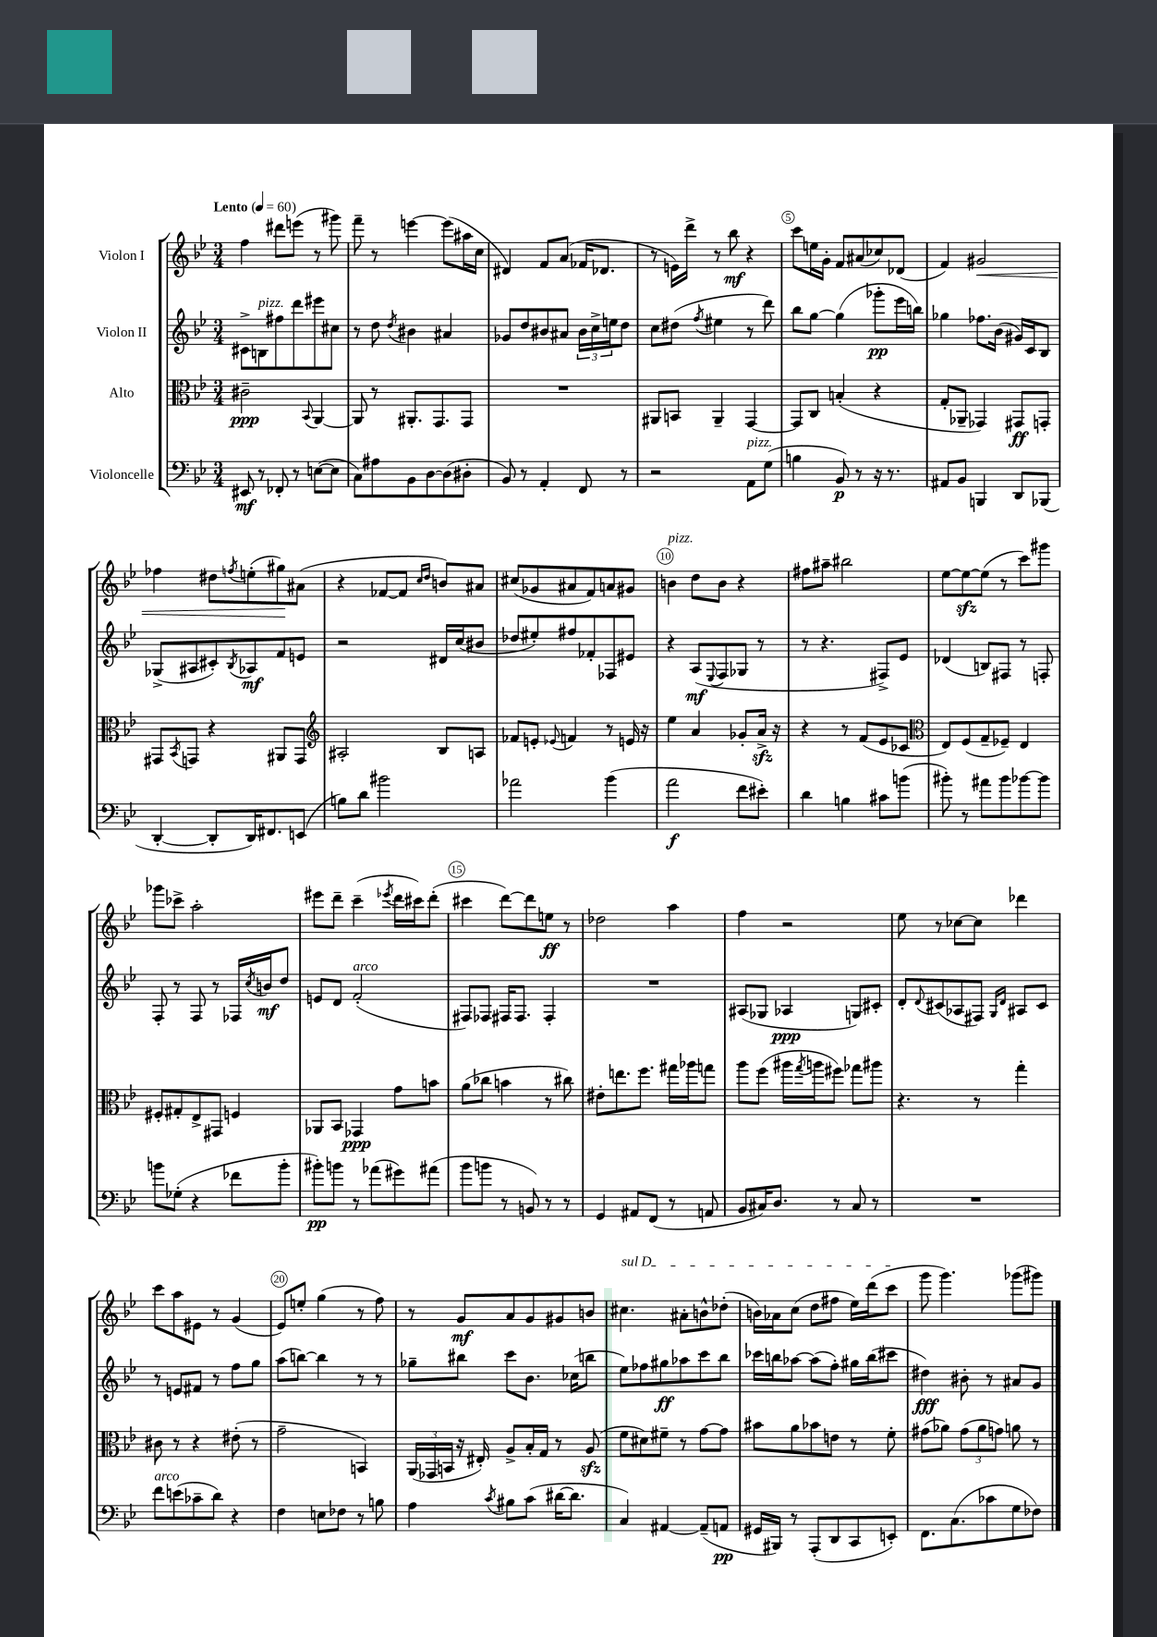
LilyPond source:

<<
\new StaffGroup <<
\new Staff = "s0" \with { instrumentName = "Violon I" } {
    \clef treble \key bes \major \numericTimeSignature \time 3/4 \tempo "Lento" 4 = 60
    f''4 dis'''8 e'''8( r8 gis'''8) |
    f'''8-- r8 e'''4~ e'''8( ais''16 c''16 |
    dis'4) f'8 a'8( fes'16 des'8. |
    r8 e'16) d'''16-> r8 bes''8\mf r4 |
    c'''8 e''16 g'16-. f'8 ais'8( ces''8) des'8( |
    f'4) gis'2\< |
    fes''4 dis''8 \acciaccatura { f''8 } e''8-.( gis''8\!) ais'8( |
    r4 fes'8~ fes'8 \grace { c''16 d''16 } b'8) ais'8 |
    cis''8( ges'8 ais'8 f'8) a'8 gis'8 |
    b'4^\markup { \italic "pizz." } d''8 b'8 r4 |
    fis''8 ais''8-- bis''2 |
    ees''8~ ees''8~\sfz ees''8( r8 c'''8) gis'''8 |
    ges'''8 ces'''8-> a''2-. |
    eis'''8 d'''8-- c'''4--( \acciaccatura { ees'''8 } d'''16 cis'''16) d'''8-.( |
    cis'''4 d'''8~) d'''8 e''8\ff r8 |
    des''2 a''4 |
    f''4 r2 |
    ees''8 r8 ces''8~ ces''8 des'''4 |
    c'''8 a''8 eis'8 r8 g'4( |
    ees'8) e''8-. g''4( r8 f''8) |
    r8 g'8\mf a'8 g'8 gis'8 b'8 |
    \once \override TextSpanner.bound-details.left.text = \markup { \italic "sul D" } cis''4.\startTextSpan ais'8-. b'8-^ des''8-.( |
    b'16) aes'16 c''8( d''8 fis''8 ees''16) d'''16( c'''8\stopTextSpan |
    g'''8 g'''4.) ges'''8( gis'''8) \bar "|." |
}
\new Staff = "s1" \with { instrumentName = "Violon II" } {
    \clef treble \key bes \major \numericTimeSignature \time 3/4
    cis'8-> b8^\markup { \italic "pizz." } fis''8 d'''8 eis'''8 cis''8 |
    r8 d''8 \acciaccatura { d''8 } bis'4 ais'4 |
    ges'8 d''8 bis'8 ais'8 \tuplet 3/2 { bis'16 c''16-> e''16 } d''8 |
    c''8 dis''8( \acciaccatura { f''8 } eis''4 r8 d'''8) |
    bes''8 g''8~ g''4( ges'''8-.\pp ees'''16 b''16) |
    ges''4 fes''8. bes'16( gis'16) c'16 bes8 |
    ges8->( ais8 cis'8-.) \acciaccatura { bes8 } aes8\mf f'8 e'8 |
    r2 dis'16 c''16( bis'8 |
    des''8 eis''8-.) fis''8 fes'8-. fes8 eis'8 |
    r4 a8\mf( \appoggiatura { ees8 } f8 ges8 r8 |
    r8 r4. fis8->) ees'8 |
    des'4( b8) fis8 r8 f8-. |
    f8-. r8 f8 r8 fes16 \acciaccatura { c''8 } b'16\mf d''8 |
    e'8 d'8 f'2-.^\markup { \italic "arco" }( |
    fis8) fes8 fis16 fis8. fis4-. |
    R2. |
    ais8( ges8 aes4\ppp g8) cis'8-. |
    d'8-. \appoggiatura { d'8 } cis'8( aes8 fis8) \grace { g16 d'16 } ais8 cis'8 |
    r8 e'8 fis'8 r8 f''8 g''8 |
    a''8( b''8~) b''4 r8 r8 |
    ges''8-- bis''8 c'''8 bes'8. ces''16( b''8 |
    ees''8) fes''8 gis''8\ff aes''8 c'''8 bes''8 |
    ces'''16 b''16 aes''8~ aes''8( f''8-.) gis''16 b''16( cis'''8 |
    dis''4\fff) bis'8-. r8 ais'8 g'8 \bar "|." |
}
\new Staff = "s2" \with { instrumentName = "Alto" } {
    \clef alto \key bes \major \numericTimeSignature \time 3/4
    cis'2--\ppp \appoggiatura { bes,8 } a,4~ |
    a,8 r8 ais,8.-. g,8. g,8 |
    R2. |
    ais,8 b,8 ais,4-- g,4~ |
    g,8 c8 b4-.( r4 |
    g8-. aes,8-- ges,4) gis,8\ff g,8-. |
    gis,8 \acciaccatura { bes,8 } g,8 r4 ais,8 g,8 |
    \clef treble ais2-. bes8 a8 |
    fes'8 e'8-. \appoggiatura { ees'8 } f'4 r8 e'16 r16 |
    ees''4 a'4 ges'8-. a'16->\sfz r16 |
    r4 r8 f'8( ees'8 ces'8 |
    \clef alto ees8) f8( g8-- fes8--) ees4 |
    fis8-. gis8-. ees8-> gis,8 f4 |
    aes,8 bes,8 ges,4\ppp g'8 b'8 |
    a'8( ces''8 b'4 r8 cis''8) |
    eis'8-. e''8. f''8. gis''16 aes''16 g''8 |
    a''8 f''8( ais''16 \acciaccatura { g''8 } a''16 fis''8) ges''8 ais''8 |
    r4. r8 g''4-. |
    cis'8 r8 r4 eis'8-.( r8 |
    g'2-- b,4) |
    \tuplet 3/2 { a,16( ges,16 b,16 } r16 eis16-.) a8-> bes16-. g16 r8 a8\sfz( |
    f'8 dis'8) fis'8-- r8 g'8~ g'8 |
    bis'8 a'8 bes'8 e'8 r8 f'8-. |
    gis'8( aes'8) \tuplet 3/2 { gis'8( aes'8 g'8) } a'8 r8 \bar "|." |
}
\new Staff = "s3" \with { instrumentName = "Violoncelle" } {
    \clef bass \key bes \major \numericTimeSignature \time 3/4
    eis,8\mf r8 fes,8-. r8 e8~( e8 |
    c8) ais8 bes,8 d8~ d8( dis8-. |
    bes,8) r8 a,4-. f,8 r8 |
    r2 a,8^\markup { \italic "pizz." } g8( |
    b4 bes,8\p) r8 r16 r8. |
    ais,8 bes,8 b,,4 d,8 bes,,8( |
    d,4~-. d,8-. d,16) fis,8. e,8( |
    b8) d'8 bis'2 |
    aes'2 bes'4( |
    a'2\f f'8 eis'8-.) |
    d'4 b4 cis'8 b'8( |
    bis'8-.) r8 ais'8 bis'8 bes'8~ bes'8 |
    b'8 ges8-.( r4 fes'8 b'8-. |
    bis'8-.\pp) b'8 r8 aes'8( gis'8) ais'8( |
    bes'8 b'8 r8 b,8) r8 r8 |
    g,4 ais,8 f,8( r8 a,8 |
    bes,8 cis16) d8. r8 cis8 r8 |
    R2. |
    f'8^\markup { \italic "arco" } e'8( ces'8-- d'8) r4 |
    f4 e8 fes8 r8 b8 |
    a4 \acciaccatura { c'8 } bis8 c'8( dis'16~ dis'8. |
    c4) ais,4~ ais,8--( a,8\pp |
    gis,16 bis,,16) r8 a,,8-.( d,8 c,8 e,8-.) |
    f,8. c8.( ces'8 g8 fes8) \bar "|." |
}
>>
>>
\layout { \context { \Score \override BarNumber.break-visibility = ##(#f #t #t) barNumberVisibility = #(every-nth-bar-number-visible 5) \override BarNumber.stencil = #(make-stencil-circler 0.1 0.3 ly:text-interface::print) } }
